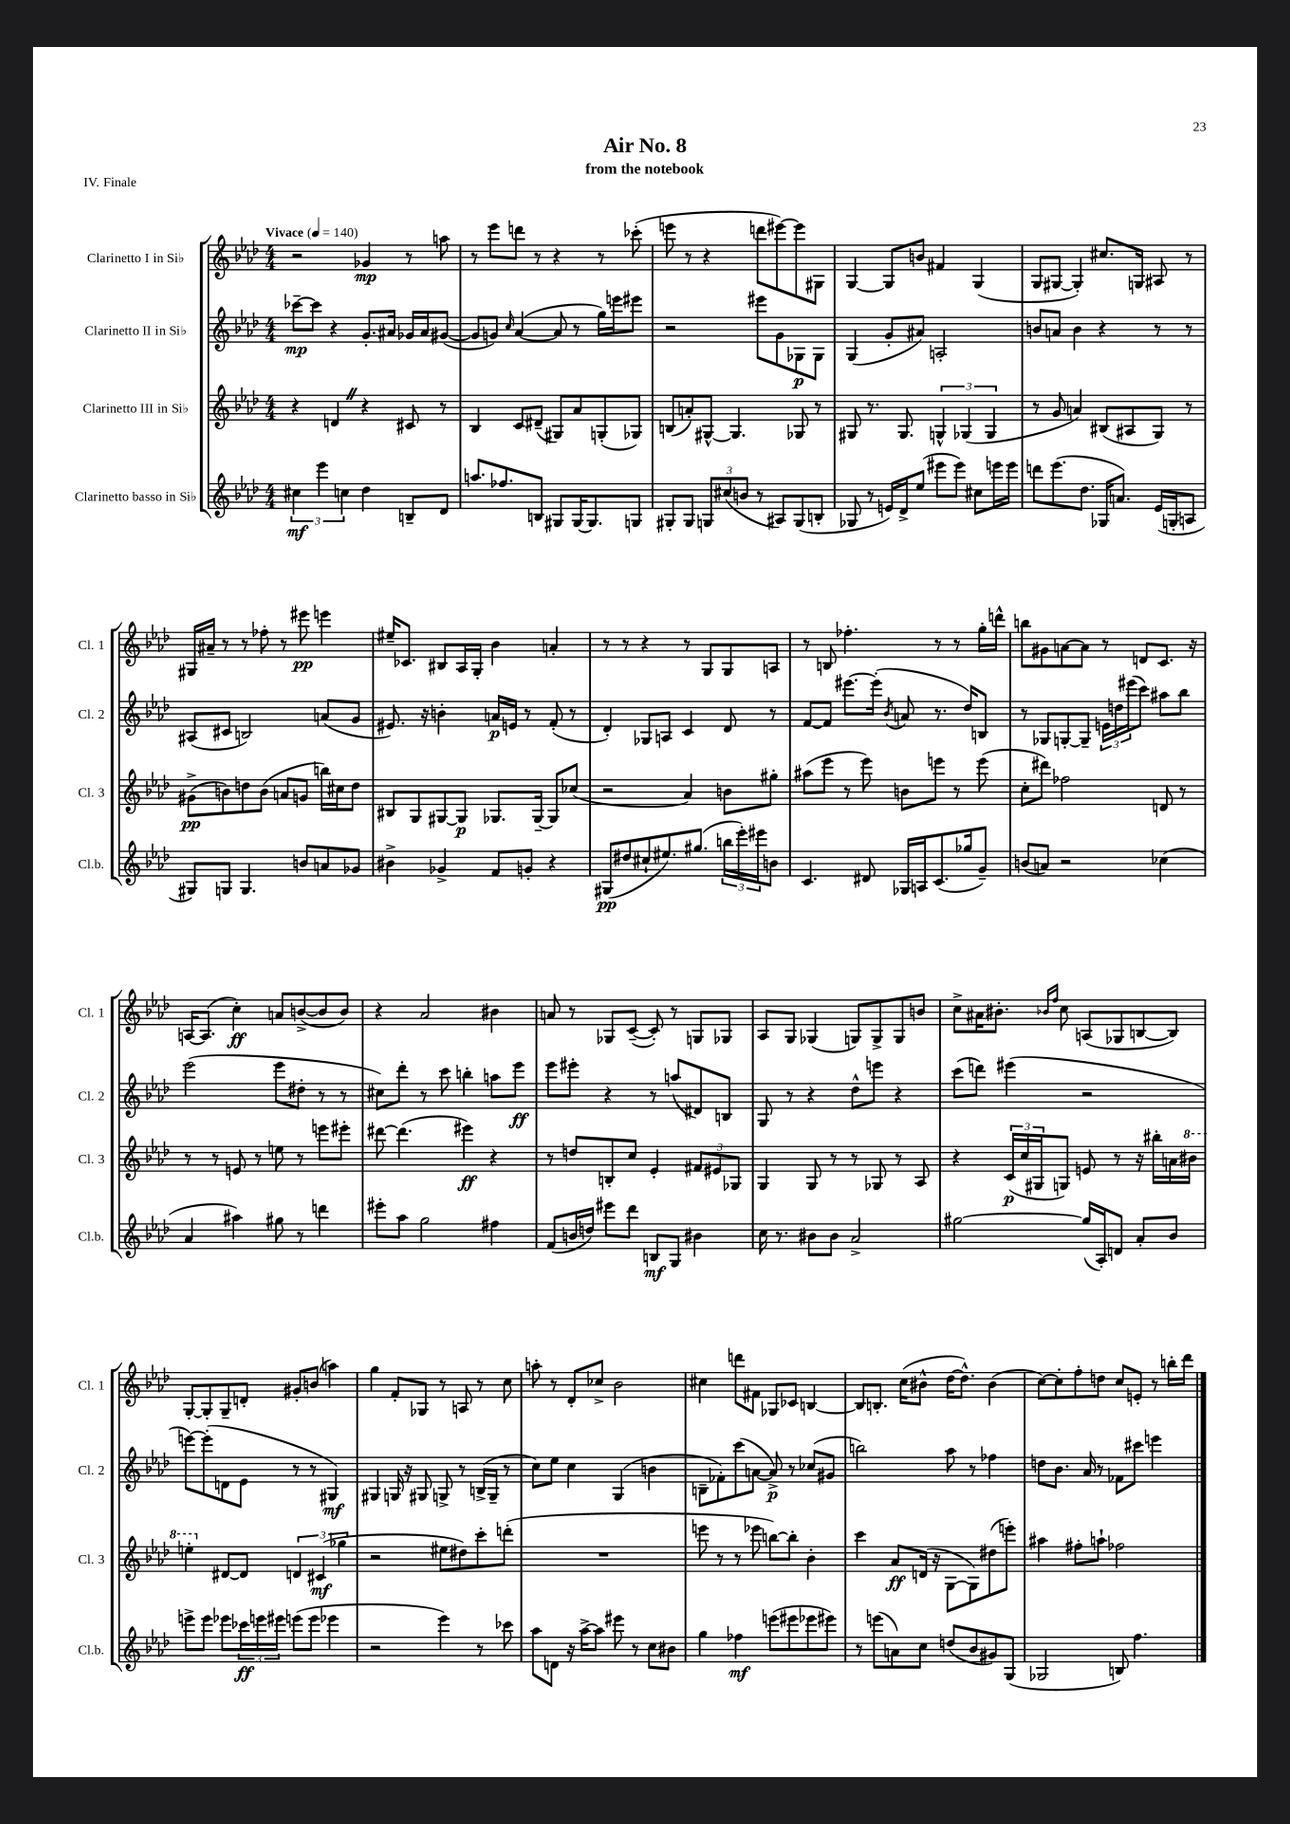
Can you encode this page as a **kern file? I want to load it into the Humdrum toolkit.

**kern	**dynam	**kern	**dynam	**kern	**dynam	**kern	**dynam
*part4	*part4	*part3	*part3	*part2	*part2	*part1	*part1
*staff4	*staff4	*staff3	*staff3	*staff2	*staff2	*staff1	*staff1
*I"Clarinetto basso in Si♭	*	*I"Clarinetto III in Si♭	*	*I"Clarinetto II in Si♭	*	*I"Clarinetto I in Si♭	*
*I'Cl.b.	*	*I'Cl. 3	*	*I'Cl. 2	*	*I'Cl. 1	*
*clefG2	*	*clefG2	*	*clefG2	*	*clefG2	*
*k[b-e-a-d-]	*	*k[b-e-a-d-]	*	*k[b-e-a-d-]	*	*k[b-e-a-d-]	*
*M4/4	*	*M4/4	*	*M4/4	*	*M4/4	*
*MM140	*	*MM140	*	*MM140	*	*MM140	*
=1	=1	=1	=1	=1	=1	=1	=1
!	!	!	!	!	!	!LO:TX:a:B:t=Vivace	!
6cc#X\	mf	4r	.	[8ccc-X~\L	mp	2r	.
.	.	.	.	8ccc-\J]	.	.	.
6eee-\	.	.	.	.	.	.	.
.	.	4dnZ/	.	4r	.	.	.
6ccn\	.	.	.	.	.	.	.
4dd-\	.	4r	.	8.g'/L	.	4g-X/	mp
.	.	.	.	16a#X/Jk	.	.	.
8Bn~/L	.	8c#X/	.	16g-X/LL	.	8r	.
.	.	.	.	16a#/J	.	.	.
8d-/J	.	8r	.	([8g#X/J	.	8aan\	.
=2	=2	=2	=2	=2	=2	=2	=2
8.aan/L	.	4B-/	.	8g#/L]	.	8r	.
.	.	.	.	8gn/J)	.	8eee-\L	.
8.ff-X/	.	.	.	.	.	.	.
.	.	.	.	16qqcc/	.	.	.
.	.	8c/L	.	([4a-/	.	8dddn\J	.
8Bn/J	.	(8d#X~/J	.	.	.	8r	.
8G#X/L	.	8G#X/L)	.	8a-/]	.	4r	.
[16G#/K	.	8a-/	.	8r	.	.	.
8.G#/]	.	.	.	.	.	.	.
.	.	(8Gn'/	.	16gg\LL)	.	8r	.
.	.	.	.	16eeen\J	.	.	.
8Gn/J	.	8G-X/J)	.	8eee#X\J	.	(8ccc-X'\	.
=3	=3	=3	=3	=3	=3	=3	=3
8G#X'/L	.	(8Bn/L	.	2r	.	8eeen\	.
8G#/J	.	8an'/)	.	.	.	8r	.
12Gn/L	.	[8G#X^^/J	.	.	.	4r	.
(12cc#X/	.	.	.	.	.	.	.
.	.	4.G#/]	.	.	.	.	.
12bn/J	.	.	.	.	.	.	.
8r	.	.	.	8eee#X\L	.	8dddn\L	.
8A#X/L)	.	.	.	8g\	.	[8eee#X\)	.
(8G/	.	8G-X/	.	8G-X\	p	8eee#\]	.
8Bn'/J	.	8r	.	8G-\J	.	8G#X\J	.
=4	=4	=4	=4	=4	=4	=4	=4
8G-X/	.	8G#X/	.	(4G/	.	[4G/	.
8r	.	8.r	.	.	.	.	.
16en/LL)	.	.	.	8g'/L	.	8G/L]	.
16d-^/J	.	8.G#/	.	.	.	.	.
(8ee-/J	.	.	.	8a#X/J)	.	8bn/J	.
8eee#X\L	.	6Gn^^/	.	2An'/	.	4f#X/	.
8eee#\J)	.	.	.	.	.	.	.
.	.	(6G-X/	.	.	.	.	.
8cc#X\L	.	.	.	.	.	(4G/	.
.	.	6G-/	.	.	.	.	.
16eeen\L	.	.	.	.	.	.	.
16eee\JJ	.	.	.	.	.	.	.
=5	=5	=5	=5	=5	=5	=5	=5
8dddn\L	.	8r	.	8bn/L	.	8G/L	.
(8.eee-\	.	8g/	.	8an/J	.	[8G#X/J	.
.	.	4an/)	.	4b\	.	4G#'/])	.
8.dd-\J	.	.	.	.	.	.	.
16G-X/KL	.	(8B#X/L	.	4r	.	8.cc#X/L	.
8.an/J)	.	.	.	.	.	.	.
.	.	8A#X/	.	.	.	.	.
.	.	.	.	.	.	16Gn/Jk	.
(16e-/LL	.	8G/J)	.	8r	.	8A#X/	.
16Gn'/J	.	.	.	.	.	.	.
8An/J	.	8r	.	8r	.	8r	.
!!LO:LB:g=z
=6	=6	=6	=6	=6	=6	=6	=6
8G#X/L)	.	(8g#X^\L	pp	(8A#X/L	.	16G#X/LL	.
.	.	.	.	.	.	16a#X~/JJ	.
8Gn/J	.	8bn\)	.	8c#X/J	.	8r	.
4.G/	.	8ddn\	.	2Bn/)	.	8r	.
.	.	(8b\J	.	.	.	8ff-X'\	.
.	.	8an/L	.	.	.	8r	.
8bn/L	.	8gn/J	.	.	.	8eee#X\	pp
8an/	.	16bbn\LL)	.	(8an/L	.	4eeen\	.
.	.	16cc#X\J	.	.	.	.	.
8g-X/J	.	8dd\J	.	8g/J	.	.	.
=7	=7	=7	=7	=7	=7	=7	=7
4b#X^\	.	8B#X/L	.	8.e#X/)	.	16ee#X~/KL	.
.	.	.	.	.	.	8.c-X/J	.
.	.	8G/	.	.	.	.	.
.	.	.	.	16r	.	.	.
4g-X^/	.	[8G#X/	.	4bn'\	.	8B#X/L	.
.	.	8G#/J]	p	.	.	16A-/L	.
.	.	.	.	.	.	16G'/JJ	.
8f/L	.	8.G-X/L	.	16an/LL	p	4b-\	.
.	.	.	.	16en/JJ	.	.	.
8gn'/J	.	.	.	8r	.	.	.
.	.	[16G-~/Jk	.	.	.	.	.
4r	.	8G-/L]	.	(8f'/	.	4an'/	.
.	.	(8cc-X/J	.	8r	.	.	.
=8	=8	=8	=8	=8	=8	=8	=8
(8G#X/L	pp	2r	.	4d-'/)	.	8r	.
8dd#X/	.	.	.	.	.	8r	.
8cc#X`/	.	.	.	8G-X/L	.	4r	.
8.ee#X/)	.	.	.	8An/J	.	.	.
.	.	4a-/)	.	4c/	.	8r	.
(8.gg#X/J	.	.	.	.	.	.	.
.	.	.	.	.	.	8G/L	.
24bbn\LL	.	8bn\L	.	8d-/	.	8G/	.
24eee-'\)	.	.	.	.	.	.	.
24eee#X\J	.	.	.	.	.	.	.
8bn\J	.	8gg#X'\J	.	8r	.	8An/J	.
=9	=9	=9	=9	=9	=9	=9	=9
4.c/	.	(8aa#X\L	.	[8f/L	.	8r	.
.	.	8eee-\J	.	8f/J]	.	8Bn/	.
.	.	8r	.	[8.eee#X\L	.	4.ff-X'\	.
8d#X/	.	8eee-\)	.	.	.	.	.
.	.	.	.	(16eee#'\Jk]	.	.	.
.	.	.	.	8qb-/	.	.	.
16G-X/LL	.	8bn\L	.	8an/	.	.	.
16An/J	.	.	.	.	.	.	.
(8.c/	.	8eeen\J	.	8.r	.	8r	.
.	.	8r	.	.	.	8r	.
16gg-X/k	.	.	.	16dd-/KL)	.	.	.
8g~/J)	.	(8eee\	.	8Bn/J	.	16gg'\LL	.
.	.	.	.	.	.	16dddn^^\JJ	.
=10	=10	=10	=10	=10	=10	=10	=10
(8bn/L	.	8cc'\L	.	8r	.	8bbn\L	.
8an/J)	.	8ddd#X\J)	.	8G-X/L	.	8g#X\	.
2r	.	2ff-X\	.	[8Gn'/	.	[8an\	.
.	.	.	.	8G~/J]	.	8a\J]	.
.	.	.	.	24en\LL	.	8r	.
.	.	.	.	24ddn\	.	.	.
.	.	.	.	(24eee#X\J	.	.	.
.	.	.	.	8ccc\J)	.	8dn/L	.
(4cc-X\	.	8dn/	.	8aa#X\L	.	8.c/J	.
.	.	8r	.	8bb-\J	.	.	.
.	.	.	.	.	.	16r	.
!!LO:LB:g=z
=11	=11	=11	=11	=11	=11	=11	=11
4a-/	.	8r	.	(2eee-\	.	[16An/KL	.
.	.	.	.	.	.	(8.A/J]	.
.	.	8r	.	.	.	.	.
4aa#X\)	.	8en/	.	.	.	4cc'\)	ff
.	.	8r	.	.	.	.	.
8gg#X\	.	8een\	.	8eee-\L	.	8an/L	.
8r	.	8r	.	8dd#X'\J	.	([8bn^/	.
4dddn\	.	8eeen\L	.	8r	.	8b/]	.
.	.	8eee#X'\J	.	8r	.	8b/J)	.
=12	=12	=12	=12	=12	=12	=12	=12
8eee#X'\L	.	[8ddd#X\	.	8cc#X\L)	.	4r	.
8aa-\J	.	(4.ddd#\]	.	8ddd-'\J	.	.	.
2gg\	.	.	.	8r	.	2a-/	.
.	.	.	.	8ccc\	.	.	.
.	.	4eee#X\)	ff	4bbn'\	.	.	.
4ff#X\	.	4r	.	8aan\L	.	4b#X\	.
.	.	.	.	8eee-\J	ff	.	.
=13	=13	=13	=13	=13	=13	=13	=13
(8f/L	.	8r	.	8eee-\L	.	8an/	.
16bn/L	.	8ddn/L	.	8eee#X'\J	.	8r	.
16ddn/JJ)	.	.	.	.	.	.	.
8eee#X\L	.	8Bn'/	.	4r	.	8G-X/L	.
8ddd-\J	.	8cc/J	.	.	.	([8c~/J	.
8Bn/L	mf	4e-'/	.	8r	.	8c'/])	.
8G/J	.	.	.	(8aan/L	.	8r	.
4b#X\	.	12f#X/L	.	8d#X/)	.	8Gn/L	.
.	.	12e#X/	.	.	.	.	.
.	.	.	.	8Bn/J	.	8G-X/J	.
.	.	12G-X/J	.	.	.	.	.
=14	=14	=14	=14	=14	=14	=14	=14
16cc\	.	4G/	.	8G/	.	8A-/L	.
8.r	.	.	.	.	.	.	.
.	.	.	.	8r	.	8G/J	.
8b#X\L	.	8G/	.	4r	.	(4G-X/	.
8b#\J	.	8r	.	.	.	.	.
2a-^/	.	8r	.	8dd-^^\L	.	8Gn/L)	.
.	.	8G-X/	.	8eeen\J	.	8G^/	.
.	.	8r	.	4r	.	8G/	.
.	.	8A-/	.	.	.	8bn/J	.
=15	=15	=15	=15	=15	=15	=15	=15
[2gg#X\	.	4r	.	(8ccc\L	.	8cc^\L	.
.	.	.	.	8dddn\J)	.	16a#X\K	.
.	.	.	.	.	.	8.b#X'\J	.
.	.	(24c/LL	p	(4eee#X\	.	.	.
.	.	24cc/	.	.	.	.	.
.	.	24G#X/J	.	.	.	.	.
.	.	.	.	.	.	16qqb-X/LL	.
.	.	.	.	.	.	16qqff/JJ	.
.	.	8Gn/J)	.	.	.	8cc\	.
(16gg#/LL]	.	8en/	.	2r	.	(8An/L	.
16A-'/J)	.	.	.	.	.	.	.
8dn/J	.	8r	.	.	.	8G-X/	.
8a-'/L	.	16r	.	.	.	[8Bn/	.
.	.	16bb#X'\LL	.	.	.	.	.
8b-/J	.	16an\	.	.	.	8B/J])	.
*	*	*8va	*	*	*	*	*
.	.	16bb#X\JJ	.	.	.	.	.
!!LO:LB:g=z
=16	=16	=16	=16	=16	=16	=16	=16
8eeen^\L	.	4eeen'\	.	[8eeen\L)	.	[8G'/L	.
8eee\J	.	.	.	(8eee'\]	.	8G'/]	.
*	*	*X8va	*	*	*	*	*
8eee-X\L	.	[8d#X/L	.	8dn\	.	8G~/	.
24ccc-X\L	ff	8d#/J]	.	8e-\J	.	8dn'/J	.
24eeen\	.	.	.	.	.	.	.
24eee#X\JJ	.	.	.	.	.	.	.
(8eeen\L	.	6dn/	.	8r	.	8g#X'/L	.
8eee\J	.	.	.	8r	.	(8bn/J	.
.	.	(6c#X/	mf	.	.	.	.
4eee-X\	.	.	.	4G#X/)	mf	4aan\)	.
.	.	6gg-X\	.	.	.	.	.
=17	=17	=17	=17	=17	=17	=17	=17
2r	.	2r	.	4G#X/	.	4gg\	.
.	.	.	.	16Gn/	.	8f'/L	.
.	.	.	.	16r	.	.	.
.	.	.	.	8G#X/	.	8G-X/J	.
4eee-\)	.	8ee#X\L	.	8Gn^/	.	8r	.
.	.	8dd#X\)	.	8r	.	8An/	.
8r	.	8ccc'\	.	(16Bn^/LL	.	8r	.
.	.	.	.	16G~/JJ	.	.	.
8ccc-X\	.	(8dddn'\J	.	8r	.	8cc\	.
=18	=18	=18	=18	=18	=18	=18	=18
8aa-\L	.	1r	.	8cc\L)	.	8aan'\	.
8dn\J	.	.	.	8ee-\J	.	8r	.
16r	.	.	.	4cc\	.	8d-'/L	.
[16aa-^\KL	.	.	.	.	.	.	.
8aa-\J]	.	.	.	.	.	8cc-X^/J	.
8eee#X\	.	.	.	(4G/	.	2b-\	.
8r	.	.	.	.	.	.	.
8cc\L	.	.	.	4bn\	.	.	.
8b#X\J	.	.	.	.	.	.	.
=19	=19	=19	=19	=19	=19	=19	=19
4gg\	.	8eeen\	.	8Bn~\L	.	4cc#X\	.
.	.	8r	.	8f-X'\)	.	.	.
4ff-X\	mf	8r	.	(8ccc\	.	8dddn\L	.
.	.	8eee-X\	.	[8an\J	.	8f#X\J	.
(8eeen\L	.	[8bbn\L)	.	8a^/])	p	8G-X/L	.
8eee#X\	.	8bb'\J]	.	8r	.	8c-X/J	.
8eee-X\	.	4b-'\	.	(8cc-X/L	.	[4Bn/	.
8eee#X\J)	.	.	.	8g#X/J	.	.	.
=20	=20	=20	=20	=20	=20	=20	=20
8r	.	4ccc\	.	2bbn\)	.	8B/L]	.
(8eeen\L	.	.	.	.	.	8.Bn'/J	.
8an\)	.	8a-/L	ff	.	.	.	.
.	.	.	.	.	.	(16cc\KL	.
8cc\J	.	(16dn/Jk	.	.	.	8b#X^^\J	.
.	.	16r	.	.	.	.	.
(8ddn/L	.	[8G\L	.	8aa-\	.	[16dd-\KL	.
.	.	.	.	.	.	8.dd-^^\J])	.
8b-/	.	8G\])	.	8r	.	.	.
8g#X/)	.	(8dd#X\	.	4ff-X\	.	(4b#\	.
(8G/J	.	8eeen'\J)	.	.	.	.	.
=21	=21	=21	=21	=21	=21	=21	=21
2G-X/	.	4aa#X\	.	8ddn\L	.	[8cc\L)	.
.	.	.	.	8.b-\J	.	8cc'\]	.
.	.	8ff#X'\L	.	.	.	8ff'\	.
.	.	.	.	16a-/	.	.	.
.	.	8aan`\J	.	8r	.	8ddn\J	.
8Bn/)	.	2ff-X\	.	8f-X\L	.	8cc/L	.
4.ff\	.	.	.	8ccc#X\J	.	8en'/J	.
.	.	.	.	4eeen\	.	8r	.
.	.	.	.	.	.	16bbn'\LL	.
.	.	.	.	.	.	16ddd-\JJ	.
==	==	==	==	==	==	==	==
*-	*-	*-	*-	*-	*-	*-	*-
